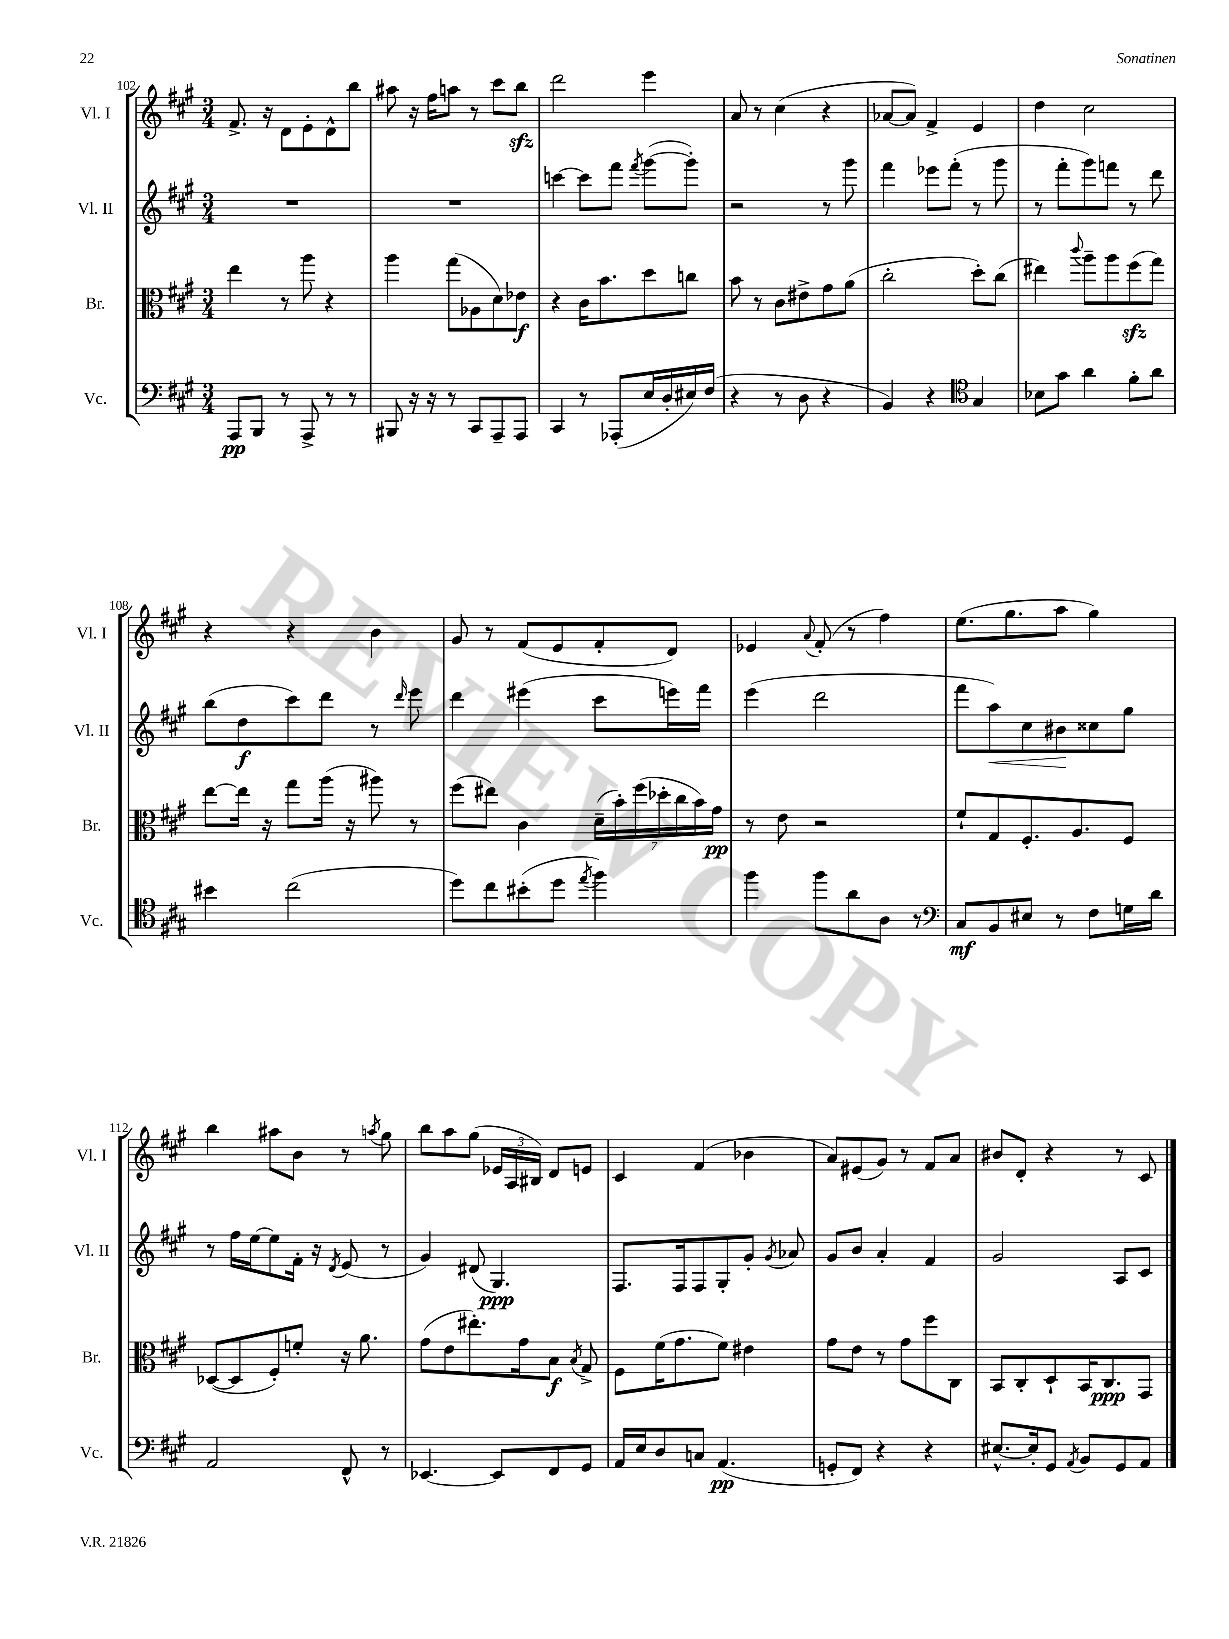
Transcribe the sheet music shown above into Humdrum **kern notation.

**kern	**kern	**kern	**kern
*staff4	*staff3	*staff2	*staff1
*clefF4	*clefC3	*clefG2	*clefG2
*k[f#c#g#]	*k[f#c#g#]	*k[f#c#g#]	*k[f#c#g#]
*M3/4	*M3/4	*M3/4	*M3/4
8AAA/L	4ee\	2.r	8.f#^/
8BBB/J	.	.	.
.	.	.	16r
8r	8r	.	8d\L
8AAA^/	8aa\	.	8e'\
8r	4r	.	8d^^\
8r	.	.	8bb\J
=	=	=	=
8BBB#/	4aa\	2.r	8aa#\
16r	.	.	16r
16r	.	.	16ff#\LK
8r	(8gg#\L	.	8aa\J
8CC#/L	8A-\	.	8r
8AAA~/	8d\)	.	8ccc#\L
8AAA/J	8e-\J	.	8bb\J
=	=	=	=
4CC#/	4r	[4ccc\	2ddd\
8r	16c#\LK	8ccc\]L	.
.	8.b\	.	.
(8AAA-'/L	.	8fff#\J	.
.	.	8qfff#/	.
16E/L	8dd\	([8ggg#\L	4eee\
16D'/	.	.	.
16E#/)	8cc\J	8ggg#'\]J)	.
(16F#/JJ	.	.	.
=	=	=	=
4r	8b\	2r	8a/
.	8r	.	8r
8r	8c#\L	.	(4cc#\
8D\	8e#^\	.	.
4r	8g#\	8r	4r
.	(8a\J	8ggg#\	.
=	=	=	=
4BB/)	2cc#'\	4fff#\	[8a-/L
.	.	.	8a-/]J)
4r	.	8eee-\L	4f#^/
.	.	(8fff#'\J	.
*clefC4	*	*	*
4G#/	8dd'\L)	8r	4e/
.	(8cc#\J	8ggg#\	.
=	=	=	=
8B-\L	4ee#\)	8r	4dd\
8g#\J	.	8fff#'\L	.
.	8qqccc#/	.	.
4a\	8aa~\L	8ggg#\)	2cc#\
.	8aa\	8fff\J	.
8f#'\L	(8ff#\	8r	.
8a\J	8gg#\J)	8ddd\	.
=	=	=	=
4b#\	[8ee\L	(8bb\L	4r
.	16ee\]Jk	8dd\	.
.	16r	.	.
(2cc#\	8gg#\L	8ccc#\)	4r
.	(16aa\Jk	8ddd\J	.
.	16r	.	.
.	8aa#\)	8r	4b\
.	.	16qqddd/	.
.	8r	8eee\	.
=	=	=	=
8dd\L)	(8ff#\L	4ddd\	8g#/
8cc#\	8ee#\J)	.	8r
(8b#'\	4c#\	(4eee#\	(8f#/L
8dd\J	.	.	8e/
8qee/	.	.	.
4ff#\)	(28d~\LL	8ccc#\L	8f#'/
.	28b'\)	.	.
.	(28ff#\	.	.
.	28dd-'\	.	.
.	.	16eee\L)	8d/J)
.	28cc#\	.	.
.	28b\)	.	.
.	.	16fff#\JJ	.
.	28g#\JJ	.	.
=	=	=	=
4ff#\	8r	(4eee\	4e-/
.	8e\	.	.
.	.	.	8qqa/
8ff#\L	2r	2ddd\	(8f#'/
8a\	.	.	8r
8A\J	.	.	4ff#\)
8r	.	.	.
=	=	=	=
*clefF4	*	*	*
8C#/L	8f#`/L	8fff#\L	(8.ee\L
8BB/	8G#/	8aa\)	.
.	.	.	8.gg#\
8E#/J	8.F#'/	8cc#\	.
8r	.	8b#\	8aa\J
.	8.A/	.	.
8F#\L	.	8cc##\	4gg#\)
16G\L	8F#/J	8gg#\J	.
16d\JJ	.	.	.
=	=	=	=
2AA/	([8D-/L	8r	4bb\
.	8D-/]	16ff#\LL	.
.	.	[16ee\J	.
.	8F#'/)	8ee\]	8aa#\L
.	8f'/J	16f#'\Jk	8b\J
.	.	16r	.
.	.	8qd/	.
8FF#^^/	16r	(8e/	8r
.	8.a\	.	.
.	.	.	8qaa/
8r	.	8r	8gg#\
=	=	=	=
[4.EE-/	(8g#\L	4g#/)	8bb\L
.	8e\	.	8aa\
.	8.ee#'\)	(8d#/	(8gg#\J
8EE-/]L	.	4.G#/)	24e-/LL
.	.	.	24A/
.	16g#\k	.	.
.	.	.	24B#/JJ)
8FF#/	8B\J	.	8d/L
.	8qB/	.	.
8GG#/J	8G#^/	.	8e/J
=	=	=	=
16AA/LL	8F#\L	8.F#/L	4c#/
16E/J	.	.	.
8D/	(16f#\K	.	.
.	8.g#\	16F#/k	.
8C/J	.	8F#/	(4f#/
(4.AA/	8f#\J)	8G#'/	.
.	4e#\	8g#'/J	4b-\
.	.	8qg#/	.
.	.	8a-/	.
=	=	=	=
8GG'/L	8g#\L	8g#/L	8a/L)
8FF#/J)	8e\J	8b/J	(8e#/
4r	8r	4a'/	8g#/J)
.	8g#\L	.	8r
4r	8ff#\	4f#/	8f#/L
.	8C#\J	.	8a/J
=	=	=	=
[8.E#^^/L	8BB/L	2g#/	8b#/L
.	8C#'/	.	8d'/J
16E#'/]k	.	.	.
8GG#/J	8D`/	.	4r
8qAA/	.	.	.
8BB/L	16BB/K	.	.
.	8.C#/	.	.
8GG#/	.	8A/L	8r
8AA/J	8GG#/J	8c#/J	8c#/
==	==	==	==
*-	*-	*-	*-
